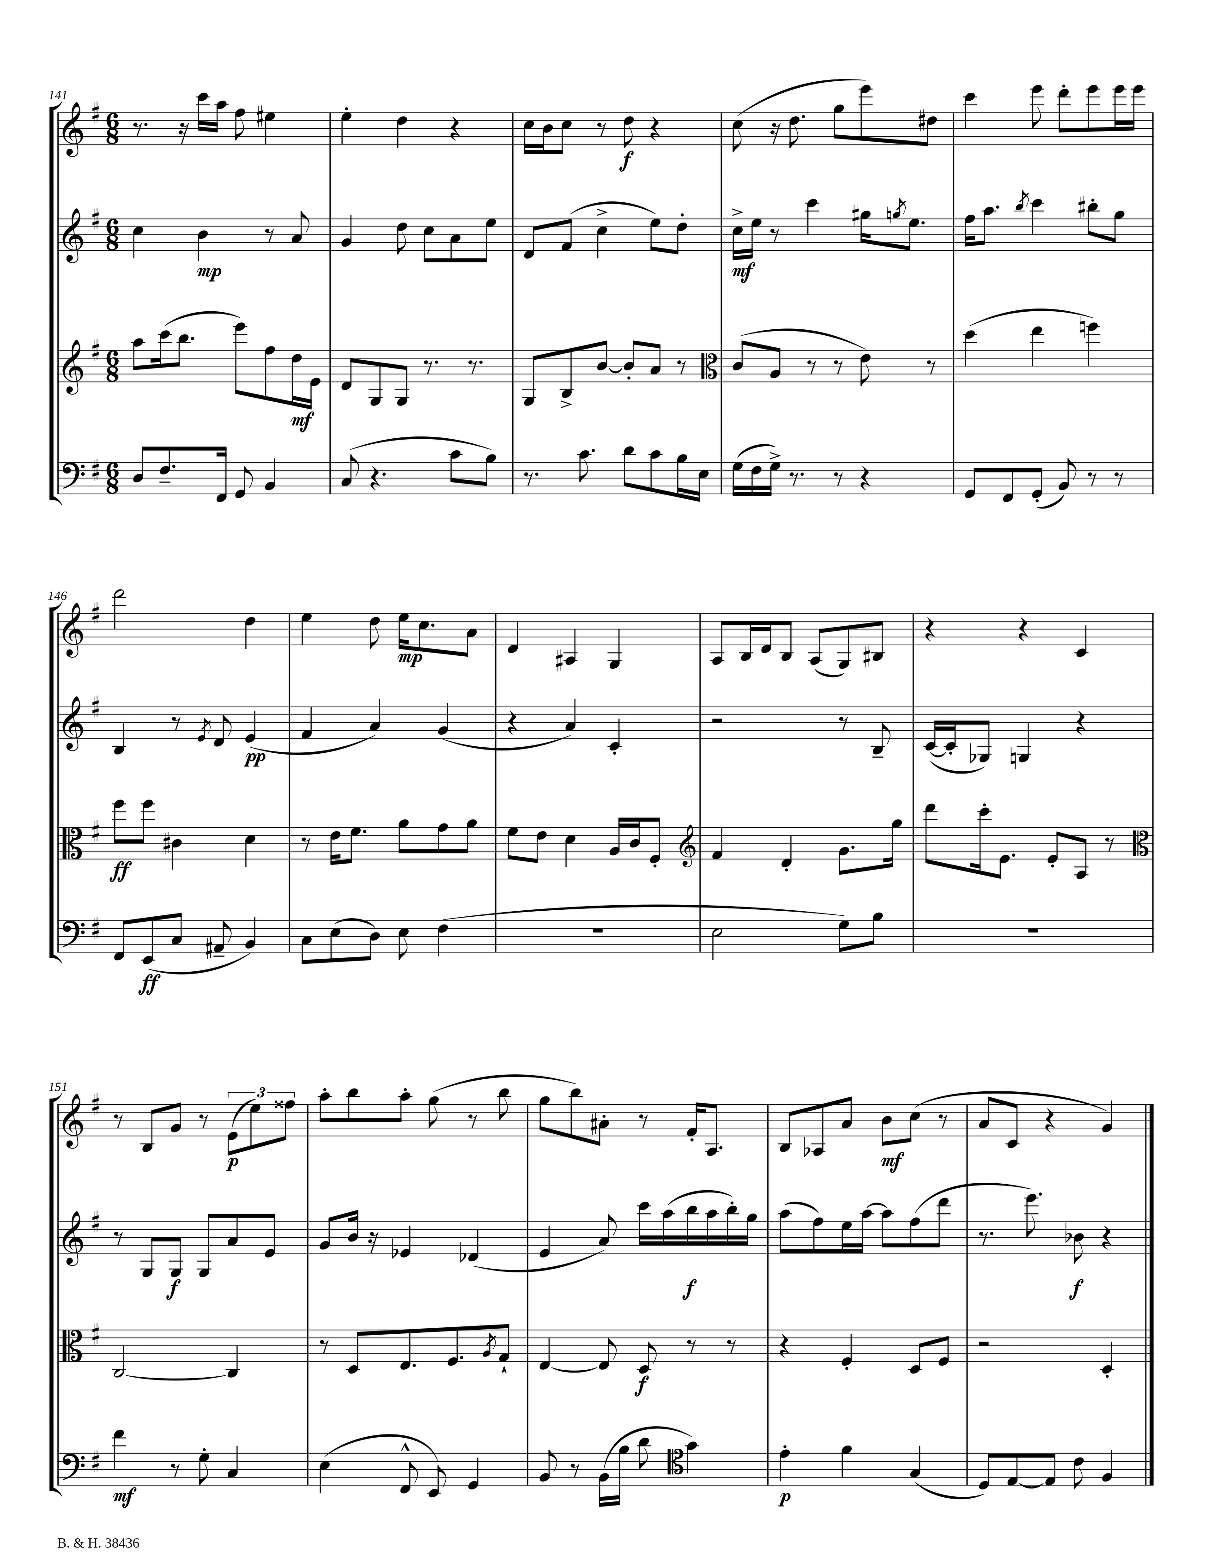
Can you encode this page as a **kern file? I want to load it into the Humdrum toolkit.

**kern	**dynam	**kern	**dynam	**kern	**dynam	**kern	**dynam
*part4	*part4	*part3	*part3	*part2	*part2	*part1	*part1
*staff4	*staff4	*staff3	*staff3	*staff2	*staff2	*staff1	*staff1
*clefF4	*	*clefG2	*	*clefG2	*	*clefG2	*
*k[f#]	*	*k[f#]	*	*k[f#]	*	*k[f#]	*
*M6/8	*	*M6/8	*	*M6/8	*	*M6/8	*
=141	=141	=141	=141	=141	=141	=141	=141
8D/L	.	8aa\L	.	4cc\	.	8.r	.
8.F#~/	.	(16ccc\k	.	.	.	.	.
.	.	8.bb\J	.	.	.	16r	.
.	.	.	.	4b\	mp	16ccc\LL	.
16FF#/Jk	.	.	.	.	.	16aa\JJ	.
8GG/	.	8eee\L)	.	.	.	8ff#\	.
4BB/	.	8ff#\	.	8r	.	4ee#X\	.
.	.	16dd\L	mf	8a/	.	.	.
.	.	16e\JJ	.	.	.	.	.
=142	=142	=142	=142	=142	=142	=142	=142
(8C/	.	8d/L	.	4g/	.	4ee'\	.
4.r	.	8G/	.	.	.	.	.
.	.	8G/J	.	8dd\	.	4dd\	.
.	.	8.r	.	8cc\L	.	.	.
8c\L	.	.	.	8a\	.	4r	.
.	.	8.r	.	.	.	.	.
8B\J)	.	.	.	8ee\J	.	.	.
=143	=143	=143	=143	=143	=143	=143	=143
8.r	.	8G/L	.	8d/L	.	16cc\LL	.
.	.	.	.	.	.	16b\J	.
.	.	8B^/	.	(8f#/J	.	8cc\J	.
8.c\	.	.	.	.	.	.	.
.	.	[8b/J	.	4cc^\	.	8r	.
8d\L	.	8b'/L]	.	.	.	8dd\	f
8c\	.	8a/J	.	8ee\L)	.	4r	.
16B\L	.	8r	.	8dd'\J	.	.	.
16E\JJ	.	.	.	.	.	.	.
=144	=144	=144	=144	=144	=144	=144	=144
*	*	*clefC3	*	*	*	*	*
(16G\LL	.	(8c/L	.	16cc^\LL	mf	(8cc\	.
16F#\	.	.	.	16ee\JJ	.	.	.
16G^\JJ)	.	8A/J	.	8r	.	16r	.
8.r	.	.	.	.	.	8.dd\	.
.	.	8r	.	4ccc\	.	.	.
8r	.	8r	.	.	.	8gg\L	.
4r	.	8e\)	.	16gg#X\KL	.	8eee\)	.
.	.	.	.	8qggn/	.	.	.
.	.	.	.	8.ee\J	.	.	.
.	.	8r	.	.	.	8dd#X\J	.
=145	=145	=145	=145	=145	=145	=145	=145
8GG/L	.	(4dd\	.	16ff#\KL	.	4ccc\	.
.	.	.	.	8.aa\J	.	.	.
8FF#/	.	.	.	.	.	.	.
.	.	.	.	8qbb/	.	.	.
(8GG'/J	.	4ee\	.	4ccc\	.	8eee\	.
8BB/)	.	.	.	.	.	8ddd'\L	.
8r	.	4ffn\)	.	8bb#X'\L	.	8eee\	.
8r	.	.	.	8gg\J	.	16eee\L	.
.	.	.	.	.	.	16eee\JJ	.
!!LO:LB:g=z
=146	=146	=146	=146	=146	=146	=146	=146
8FF#/L	.	8ff#\L	ff	4B/	.	2ddd\	.
(8EE/	ff	8ff#\J	.	.	.	.	.
8C/J	.	4c#X\	.	8r	.	.	.
.	.	.	.	8qe/	.	.	.
8AA#X~/	.	.	.	8d/	.	.	.
4BB/)	.	4d\	.	(4e/	pp	4dd\	.
=147	=147	=147	=147	=147	=147	=147	=147
8C\L	.	8r	.	4f#/	.	4ee\	.
(8E\	.	16e\KL	.	.	.	.	.
.	.	8.f#\J	.	.	.	.	.
8D\J)	.	.	.	4a/)	.	8dd\	.
8E\	.	8a\L	.	.	.	16ee\KL	mp
.	.	.	.	.	.	8.cc\	.
(4F#\	.	8g\	.	(4g/	.	.	.
.	.	8a\J	.	.	.	8a\J	.
=148	=148	=148	=148	=148	=148	=148	=148
2.r	.	8f#\L	.	4r	.	4d/	.
.	.	8e\J	.	.	.	.	.
.	.	4d\	.	4a/)	.	4A#X/	.
.	.	16A/LL	.	4c'/	.	4G/	.
.	.	16c/J	.	.	.	.	.
.	.	8F#'/J	.	.	.	.	.
=149	=149	=149	=149	=149	=149	=149	=149
*	*	*clefG2	*	*	*	*	*
2E\	.	4f#/	.	2r	.	8A/L	.
.	.	.	.	.	.	16B/L	.
.	.	.	.	.	.	16d/J	.
.	.	4d'/	.	.	.	8B/J	.
.	.	.	.	.	.	(8A/L	.
8G\L)	.	8.g\L	.	8r	.	8G/)	.
8B\J	.	.	.	8B~/	.	8B#X/J	.
.	.	16gg\Jk	.	.	.	.	.
=150	=150	=150	=150	=150	=150	=150	=150
2.r	.	8ddd\L	.	([16c/LL	.	4r	.
.	.	.	.	16c'/J]	.	.	.
.	.	16ccc'\k	.	8G-X/J)	.	.	.
.	.	8.e\J	.	.	.	.	.
.	.	.	.	4Gn/	.	4r	.
.	.	8e'/L	.	.	.	.	.
.	.	8A/J	.	4r	.	4c/	.
.	.	8r	.	.	.	.	.
!!LO:LB:g=z
=151	=151	=151	=151	=151	=151	=151	=151
*	*	*clefC3	*	*	*	*	*
4f#\	mf	[2C/	.	8r	.	8r	.
.	.	.	.	8G/L	.	8B/L	.
8r	.	.	.	8G/J	f	8g/J	.
8G'\	.	.	.	8G/L	.	8r	.
4C/	.	4C/]	.	8a/	.	(12e\L	p
.	.	.	.	.	.	12ee\)	.
.	.	.	.	8e/J	.	.	.
.	.	.	.	.	.	12ff##X\J	.
=152	=152	=152	=152	=152	=152	=152	=152
(4E\	.	8r	.	8g/L	.	8aa'\L	.
.	.	8D/L	.	16b/Jk	.	8bb\	.
.	.	.	.	16r	.	.	.
8FF#^^/	.	8.E/	.	4e-X/	.	8aa'\J	.
8EE/)	.	.	.	.	.	(8gg\	.
.	.	8.F#/	.	.	.	.	.
4GG/	.	.	.	(4d-X/	.	8r	.
.	.	8qA/	.	.	.	.	.
.	.	8G`/J	.	.	.	8bb\	.
=153	=153	=153	=153	=153	=153	=153	=153
8BB/	.	[4E/	.	4e/	.	8gg\L	.
8r	.	.	.	.	.	8bb\)	.
(16BB\LL	.	8E/]	.	8a/)	.	8a#X'\J	.
16B\JJ	.	.	.	.	.	.	.
8d\	.	8D/	f	16ccc\LL	.	8r	.
.	.	.	.	(16aa\	.	.	.
*clefC4	*	*	*	*	*	*	*
4g\)	.	8r	.	16bb\	f	16f#'/KL	.
.	.	.	.	16aa\	.	8.A/J	.
.	.	8r	.	16bb'\)	.	.	.
.	.	.	.	16gg\JJ	.	.	.
=154	=154	=154	=154	=154	=154	=154	=154
4e'\	p	4r	.	(8aa\L	.	8B/L	.
.	.	.	.	8ff#\)	.	8A-X/	.
4f#\	.	4F#'/	.	16ee\L	.	8a/J	.
.	.	.	.	[16aa\JJ	.	.	.
.	.	.	.	8aa\L]	.	8b\L	mf
(4G/	.	8D/L	.	(8ff#\	.	(8cc\J	.
.	.	8F#/J	.	8ddd\J	.	8r	.
=155	=155	=155	=155	=155	=155	=155	=155
8D/L)	.	2r	.	8.r	.	8a/L	.
[8E/	.	.	.	.	.	8c/J	.
.	.	.	.	8.eee\)	.	.	.
8E/J]	.	.	.	.	.	4r	.
8c\	.	.	.	8b-X\	f	.	.
4F#/	.	4D'/	.	4r	.	4g/)	.
==	==	==	==	==	==	==	==
*-	*-	*-	*-	*-	*-	*-	*-
